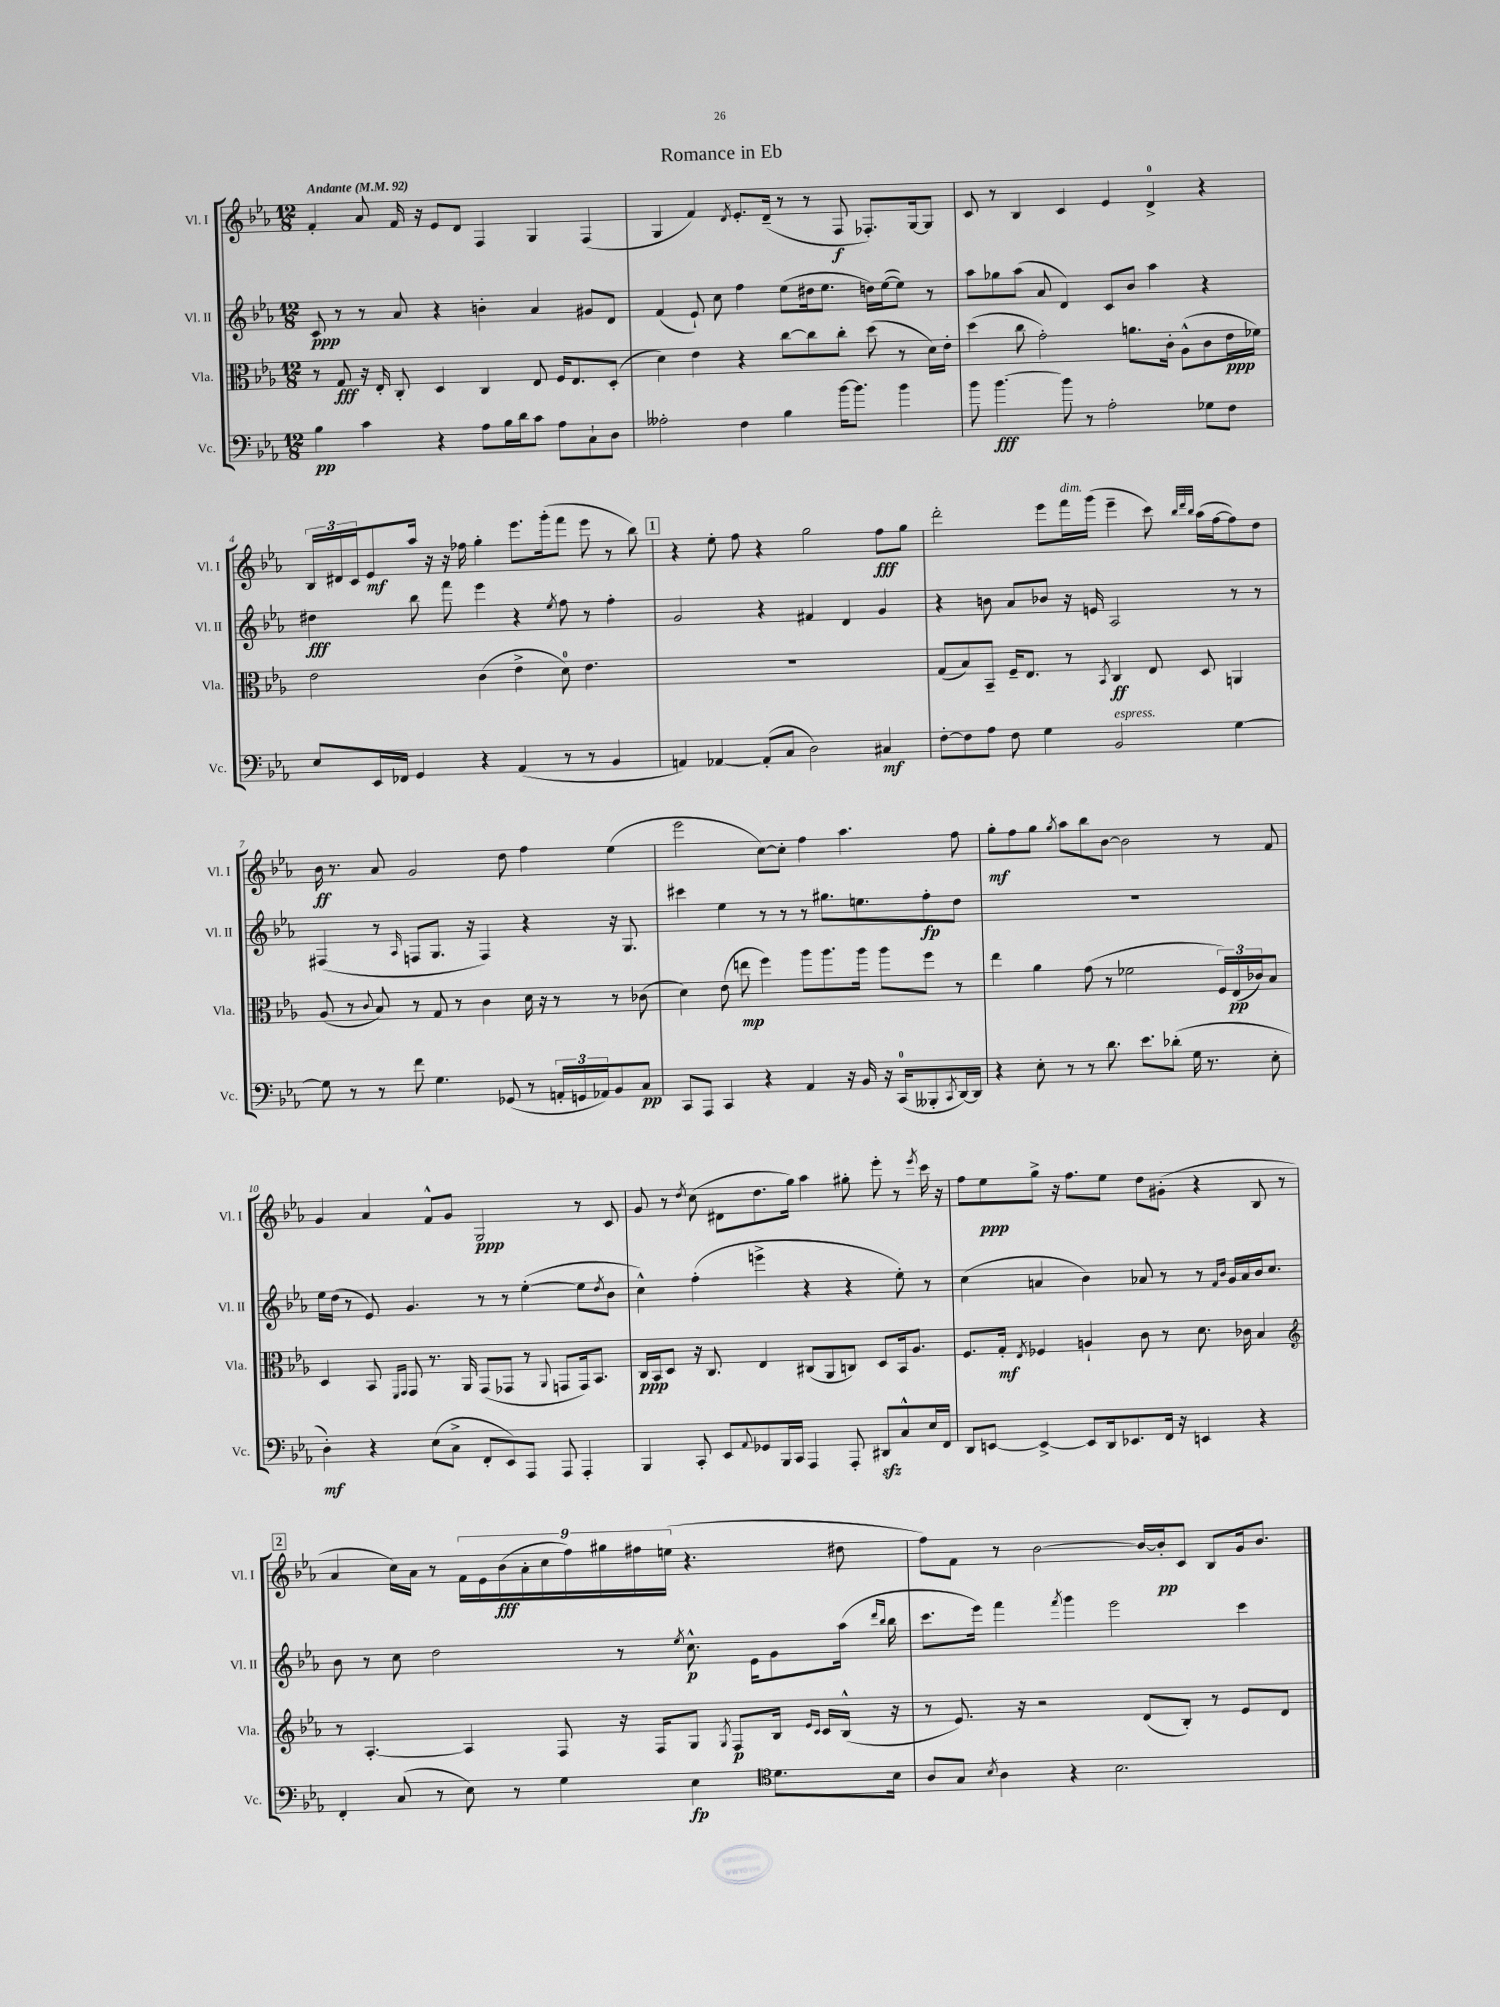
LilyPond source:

\header { title = "Romance in Eb" }
<<
\new StaffGroup <<
\new Staff = "s0" \with { instrumentName = "Vl. I" shortInstrumentName = "Vl. I" } {
    \clef treble \key ees \major \numericTimeSignature \time 12/8 \tempo "Andante" 4 = 92
    f'4-. aes'8 f'16 r16 ees'8 d'8 f4 g4 f4( |
    g4 f'4) \acciaccatura { d'8 } ees'8.-. d'16--( r8 r8 f8\f fes8.-.) g16~ g8 |
    c'8 r8 bes4 c'4 ees'4 d'4-0-> r4 |
    \tuplet 3/2 { bes16 dis'16 c'16 } ees'8\mf aes''16 r16 r16 fes''16 g''4-. ees'''8. g'''16-.( f'''8 ees'''8 r8 bes''8) |
    \mark \markup { \box "1" } r4 ees''8-. f''8 r4 g''2 f''8\fff g''8 |
    d'''2-. ees'''8 f'''16^\markup { \italic "dim." } g'''16( ees'''4-- c'''8) \grace { bes''32 d'''32 bes''32 } aes''16( f''16~ f''8) d''8 |
    bes'16\ff r8. aes'8 g'2 d''8 f''4 ees''4( |
    ees'''2 c''8~) c''8-. f''4 aes''4. f''8 |
    g''8-.\mf f''8 g''8 \acciaccatura { g''8 } aes''8 bes''8 bes'8~ bes'2 r8 f'8 |
    g'4 aes'4 f'8-^ g'8 g2\ppp r8 c'8 |
    g'8 r8 \acciaccatura { d''8 } c''8( dis'8 d''8. g''16) aes''4 gis''8-. ees'''8-. r8 \acciaccatura { ees'''8 } c'''16 r16 |
    f''8 ees''8\ppp g''8-> r16 f''8. ees''8 d''8 gis'8-.( r4 bes8 r8 |
    \mark \markup { \box "2" } aes'4 c''16) aes'16 r8 \tuplet 9/8 { f'16 ees'16 bes'16\fff( aes'16-. c''16 f''16) gis''16 fis''16 e''16( } r4. dis''8 |
    f''8) f'8 r8 bes'2~ bes'16~ bes'16-.\pp c'8 bes8 g'16 bes'8. \bar "|." |
}
\new Staff = "s1" \with { instrumentName = "Vl. II" shortInstrumentName = "Vl. II" } {
    \clef treble \key ees \major \numericTimeSignature \time 12/8
    c'8\ppp r8 r8 aes'8 r4 b'4-. aes'4 gis'8 d'8 |
    f'4( ees'8-!) c''8 f''4 ees''8( dis''16 ees''8. d''16) ees''16~( ees''8) r8 |
    aes''8 ges''8 aes''8( aes'8 d'4) c'8 bes'8 aes''4 r4 |
    dis''4\fff bes''8 f'''8 ees'''4 r4 \acciaccatura { ees''8 } f''8 r8 f''4-. |
    \mark \markup { \box "1" } g'2 r4 fis'4 d'4 g'4 |
    r4 b'8 aes'8 bes'8 r16 e'16 aes2 r8 r8 |
    fis4( r8 \grace { aes16 } f8 g8. r16 f4) r4 r16 g8. |
    cis'''4 ees''4 r8 r8 r8 gis''8. e''8. f''8-.\fp d''8 |
    R1. |
    ees''16 d''16( r8 ees'8) g'4. r8 r8 ees''4~-.( ees''8 \acciaccatura { d''8 } bes'8 |
    c''4-^) f''4-.( e'''4-> r4 r4 ees''8-.) r8 |
    c''4( a'4 bes'4) aes'8 r8 r8 \grace { f'16 bes'16 } g'16 aes'16 bes'16 c''8. |
    \mark \markup { \box "2" } bes'8 r8 c''8 d''2 r8 \acciaccatura { ees''8 } c''8.-^\p ees'16 g'8 aes''16( \grace { d'''16 bes''16 } bes''16 |
    c'''8. ees'''16) f'''4 \acciaccatura { f'''8 } g'''4 ees'''2 c'''4 \bar "|." |
}
\new Staff = "s2" \with { instrumentName = "Vla." shortInstrumentName = "Vla." } {
    \clef alto \key ees \major \numericTimeSignature \time 12/8
    r8 g8\fff r16 ees16-. c8-. d4 c4 ees8 f16 ees8. d8-.( |
    d'4) ees'4 r4 c''8~ c''8 c''8-. d''8( r8 d'16) ees'16-. |
    d''4( c''8 g'2-.) a'8. c'16-. aes8-^( c'8 ees'16\ppp fes'16) |
    ees'2 c'4( ees'4-> d'8-0) ees'4. |
    \mark \markup { \box "1" } R1. |
    g8( bes8) bes,8-- f16-- ees8. r8 \acciaccatura { bes,8 } c4\ff ees8 d8 a,4 |
    aes8( r8 \appoggiatura { c'8 } bes8) r8 g8 r8 c'4 d'16 r16 r8 r8 ces'8( |
    d'4) ees'8( e''8\mp f''4) aes''8 aes''8. aes''16 aes''8 f''8 r8 |
    ees''4 aes'4 g'8( r8 fes'2 \tuplet 3/2 { f16) ees16\pp( ces'16) } bes8 |
    d4 bes,8 \grace { f,16 g,16 } g,8 r8. aes,16 g,8( ges,8 r8 \appoggiatura { aes,8 } g,8 g,16) bes,8. |
    c16\ppp bes,16 d8 r16 c8. ees4 cis8( aes,8 c8) d8 bes,16 aes8. |
    f8. g16-.\mf \acciaccatura { ees8 } fes4 a4-! c'8 r8 d'8. ces'16 bes4 |
    \mark \markup { \box "2" } \clef treble r8 aes4.~-. aes4 f8 r16 f16 g8 \acciaccatura { g8 } f8\p bes16 \grace { ees'16 c'16 } c'16 bes16-^( r16 |
    r8 ees'8.) r16 r2 d'8( bes8-.) r8 ees'8 d'8 \bar "|." |
}
\new Staff = "s3" \with { instrumentName = "Vc." shortInstrumentName = "Vc." } {
    \clef bass \key ees \major \numericTimeSignature \time 12/8
    bes4\pp c'4 r4 aes8 bes16 d'16 c'8 aes8 c8-! d8 |
    aeses2-. f4 bes4 bes'16~ bes'8. bes'4 |
    bes'8 bes'4.~\fff bes'8 r8 aes2-. ges8 f8 |
    ees8 ees,16 fes,16 g,4 r4 aes,4( r8 r8 bes,4 |
    \mark \markup { \box "1" } a,4) aes,4~ aes,8-.( c8 d2) cis4\mf |
    f8~-. f8 aes8 f8 g4 bes,2^\markup { \italic "espress." } g4~ |
    g8 r8 r8 f'8 g4. ges,8( r8 \tuplet 3/2 { a,16-. g,16 aes,16) } bes,8 c8\pp |
    c,8 aes,,8 c,4 r4 aes,4 r16 bes,16 r16 c,16-0( beses,,8-. \acciaccatura { c,8 } d,16~) d,16 |
    r4 ees8-. r8 r8 d'8. ees'8. des'8-.( g16 r8. ees8-. |
    d4-.\mf) r4 ees8( c8-> f,8-. ees,8) aes,,8 aes,,8 aes,,4-. |
    bes,,4 c,8-. ees,8 \appoggiatura { aes,8 } ges,8 bes,,16 c,16 aes,,4 aes,,8-. dis,8\sfz c8-^ ees16 f,16 |
    d,8 e,8~ e,4~-> e,8 d,16 ees,8. f,16 r16 e,4 r4 |
    \mark \markup { \box "2" } f,4-. c8( r8 ees8) r8 g4 ees4\fp \clef tenor d'8. bes16 |
    aes8 g8 \acciaccatura { bes8 } aes4 r4 bes2. \bar "|." |
}
>>
>>
